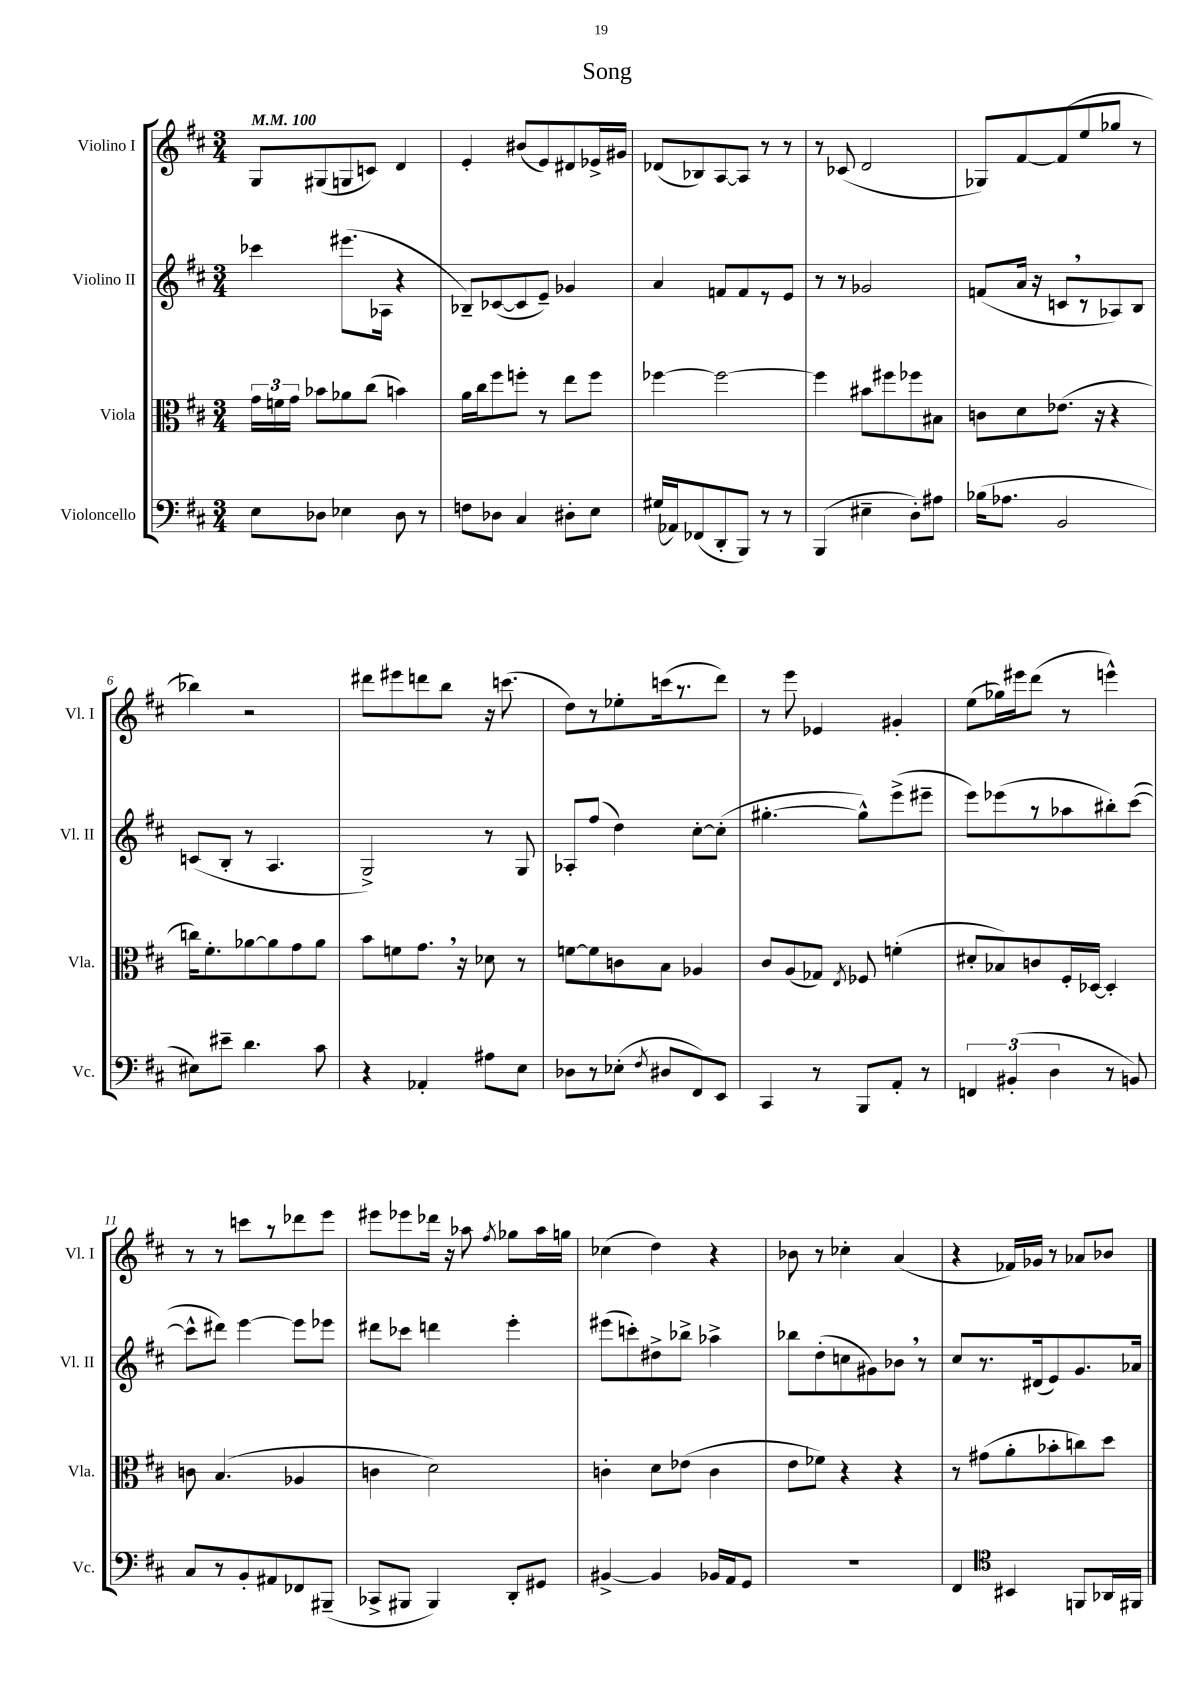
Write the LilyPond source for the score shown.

\header { title = "Song" }
<<
\new StaffGroup <<
\new Staff = "s0" \with { instrumentName = "Violino I" shortInstrumentName = "Vl. I" } {
    \clef treble \key d \major \numericTimeSignature \time 3/4 \tempo 4 = 100
    \autoBeamOff g8[ gis8( g8 c'8]) d'4 |
    e'4-. bis'8[( e'8) dis'8 ees'16-> gis'16] |
    des'8[( bes8) a8~ a8] r8 r8 |
    r8 ces'8( d'2 |
    ges8[) fis'8~ fis'8( e''8 ges''8] r8 |
    bes''4) r2 |
    dis'''8[ eis'''8 d'''8 b''8] r16 c'''8.( |
    d''8[) r8 ees''8-. c'''16( r8. d'''8]) |
    r8 e'''8 ees'4 gis'4-. |
    e''8[( ges''16) eis'''16 d'''8]( r8 e'''4-^) |
    r8 r8 c'''8[ r8 des'''8 e'''8] |
    eis'''8[ ees'''8 des'''16] r16 aes''8 \acciaccatura { fis''8 } ges''8[ aes''16 g''16] |
    ces''4( d''4) r4 |
    bes'8 r8 ces''4-. a'4( |
    r4 fes'16[) ges'16] r8 aes'8[ bes'8] \bar "|." |
}
\new Staff = "s1" \with { instrumentName = "Violino II" shortInstrumentName = "Vl. II" } {
    \clef treble \key d \major \numericTimeSignature \time 3/4
    \autoBeamOff ces'''4 eis'''8.[( aes16] r4 |
    bes8[--) ces'8~( ces'8 e'8]--) ges'4 |
    a'4 f'8[ f'8 r8 e'8] |
    r8 r8 ges'2 |
    f'8[( a'16] r16 c'8[ \breathe r8 aes8) b8] |
    c'8[( b8]-. r8 a4. |
    g2->) r8 g8 |
    aes8[-. fis''8]( d''4) cis''8[~-. cis''8]-.( |
    gis''4.~-. gis''8[-^) e'''8->( eis'''8]-- |
    e'''8[) ees'''8( r8 aes''8 bis''8-.) cis'''8]~( |
    cis'''8[-^ dis'''8]) e'''4~ e'''8[ ees'''8] |
    dis'''8[ ces'''8] d'''4 e'''4-. |
    eis'''8[( c'''8-.) dis''8-> bes''8]-> aes''4-> |
    bes''8[ d''8-.( c''8 gis'8) bes'8] \breathe r8 |
    cis''8[ r8. dis'16( e'8) g'8. aes'16] \bar "|." |
}
\new Staff = "s2" \with { instrumentName = "Viola" shortInstrumentName = "Vla." } {
    \clef alto \key d \major \numericTimeSignature \time 3/4
    \autoBeamOff \tuplet 3/2 { g'16[ f'16 g'16] } bes'8[ aes'8 cis''8]( b'4) |
    a'16[ cis''16 fis''8 f''8]-. r8 e''8[ f''8] |
    fes''4~ fes''2~ |
    fes''4 bis'8[ fis''8 fes''8 bis8] |
    c'8[ d'8 ees'8.]( r16 r4 |
    c''16[) fis'8.-. aes'8~ aes'8 g'8 aes'8] |
    b'8[ f'8 g'8.] \breathe r16 des'8 r8 |
    f'8[~ f'8 c'8 b8] aes4 |
    cis'8[ a8( ges8]) \acciaccatura { e8 } fes8 f'4-.( |
    dis'8[-. bes8) c'8 fis16-. des16]~ des4-. |
    c'8 b4.( aes4 |
    c'4 d'2) |
    c'4-. d'8[ ees'8]( c'4 |
    e'8[ fes'8]) r4 r4 |
    r8 gis'8[( a'8-. bes'8-. c''8) d''8] \bar "|." |
}
\new Staff = "s3" \with { instrumentName = "Violoncello" shortInstrumentName = "Vc." } {
    \clef bass \key d \major \numericTimeSignature \time 3/4
    \autoBeamOff e8[ des8] ees4 des8 r8 |
    f8[ des8] cis4 dis8[-. e8] |
    gis16[( aes,16) fes,8( d,8-. b,,8]) r8 r8 |
    b,,4( eis4-- d8[-.) ais8] |
    bes16[( aes8.] b,2 |
    eis8[) eis'8]-- d'4. cis'8 |
    r4 aes,4-. ais8[ e8] |
    des8[ r8 ees8]-.( \acciaccatura { fis8 } dis8[ fis,8) e,8] |
    cis,4 r8 b,,8[ a,8]-. r8 |
    \tuplet 3/2 { f,4 bis,4-.( d4 } r8 b,8) |
    cis8[ r8 b,8-. ais,8 fes,8 bis,,8]--( |
    ces,8[-> bis,,8] bis,,4) d,8[-. gis,8] |
    bis,4~-> bis,4 bes,16[ a,16 g,8] |
    R2. |
    fis,4 \clef tenor bis,4 f,8[ aes,16 fis,16] \bar "|." |
}
>>
>>
